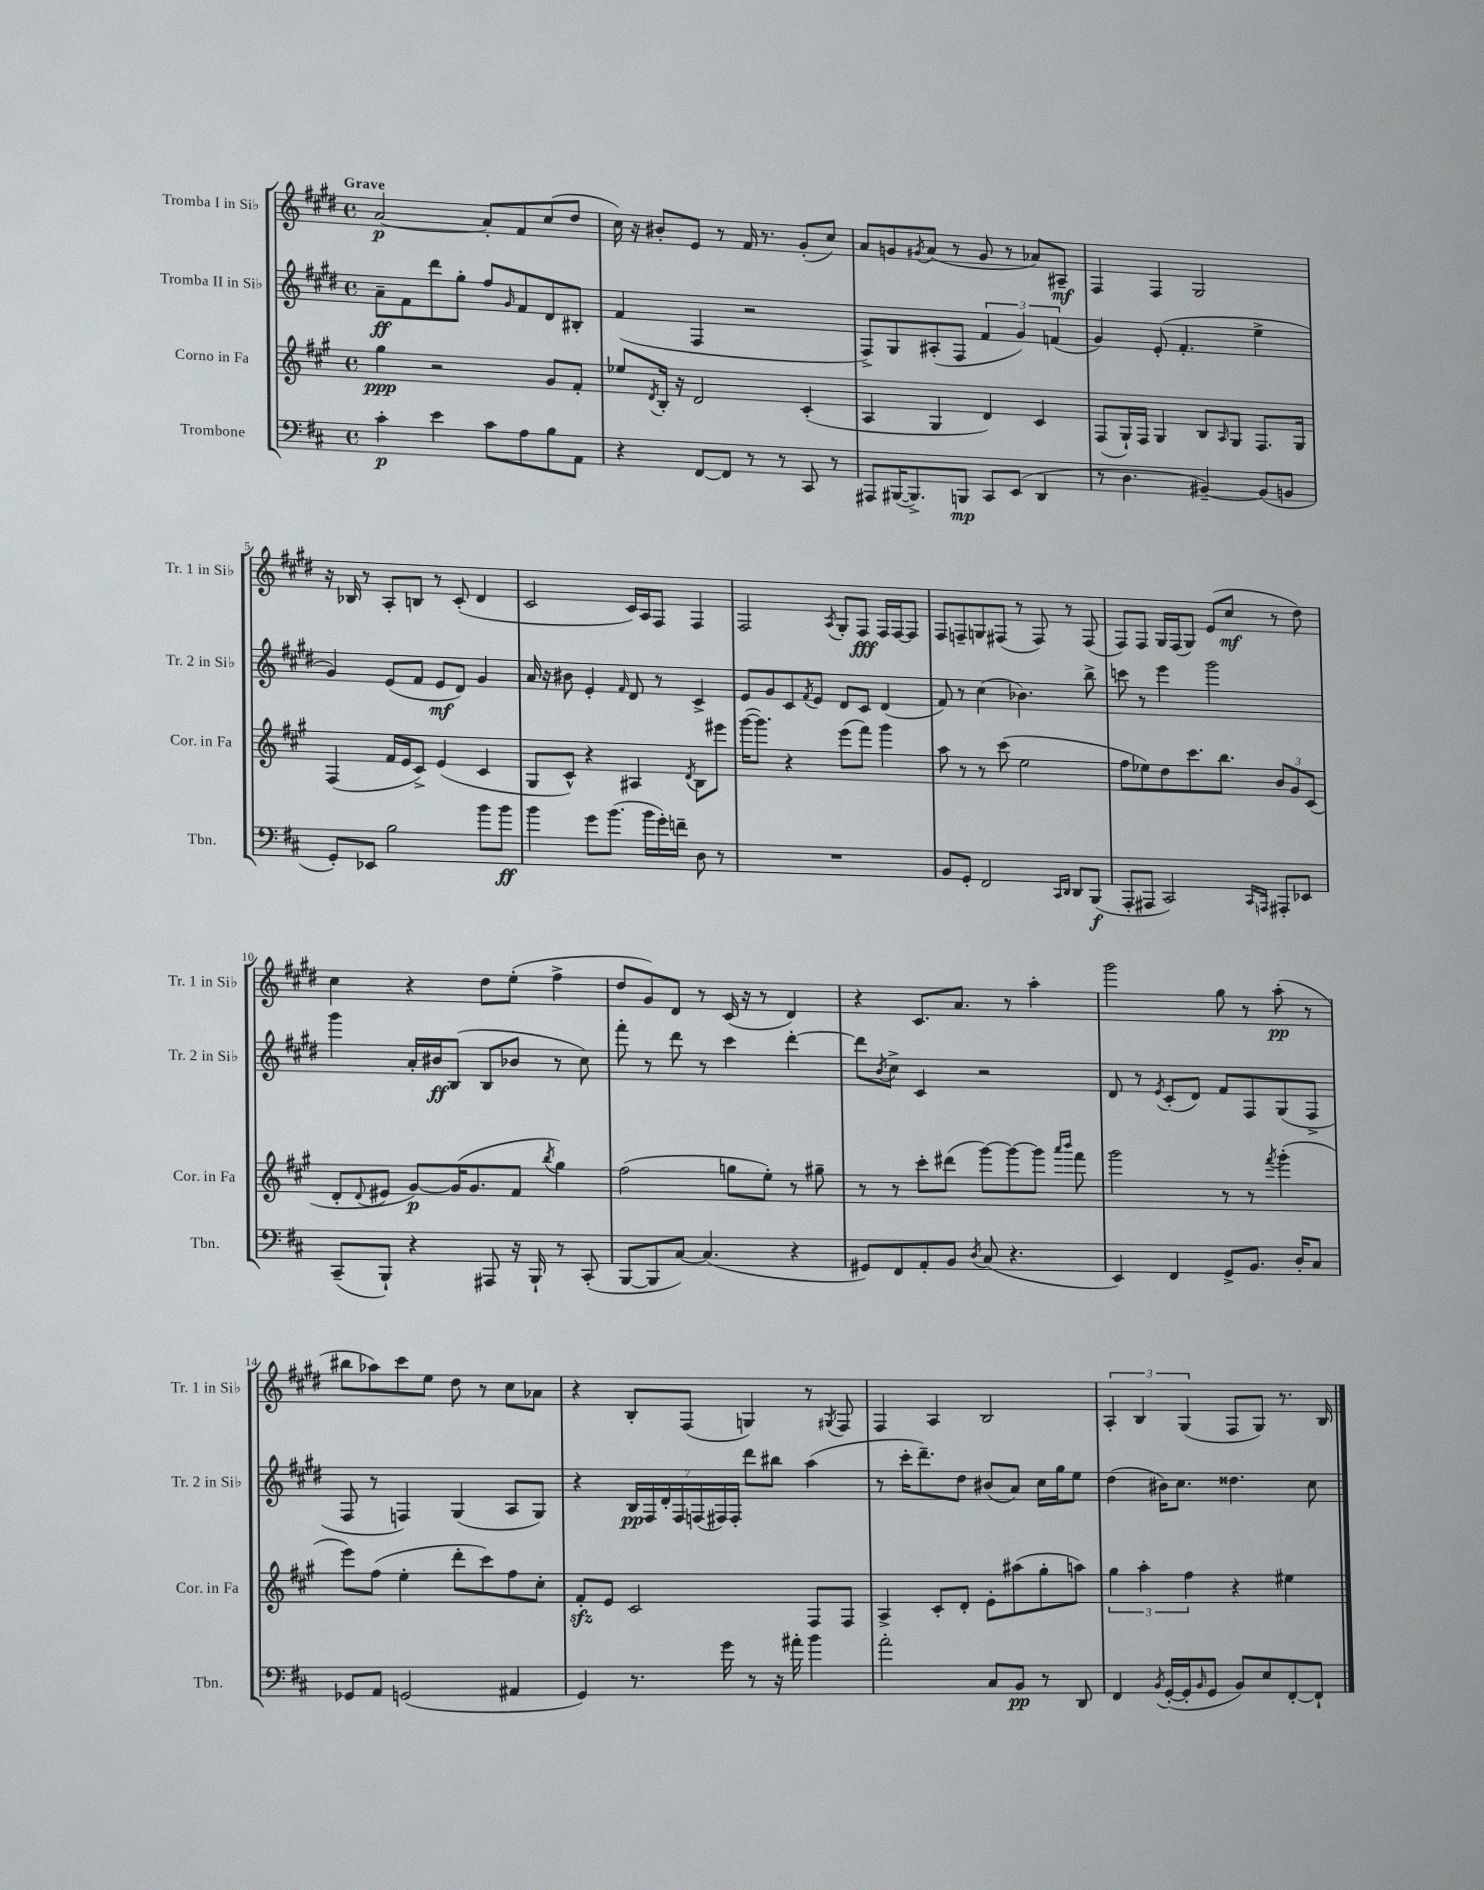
<<
\new StaffGroup <<
\new Staff = "s0" \with { instrumentName = "Tromba I in Sib" shortInstrumentName = "Tr. 1 in Sib" } {
    \clef treble \key e \major \defaultTimeSignature \time 4/4 \tempo "Grave"
    a'2~\p a'8-. fis'8 cis''8( dis''8 |
    cis''16) r16 bis'8-. e'8 r8 fis'16 r8. gis'8-.( cis''8) |
    a'8 g'8 \acciaccatura { gis'8 } a'8( r8 gis'8 r8 aes'8) ais8--\mf |
    fis4 fis4 gis2 |
    r16 bes16 r8 a8-. b8 r8 cis'8-.( dis'4 |
    cis'2 cis'16) a16 fis8 fis4 |
    fis2 \acciaccatura { a8 } gis8-. fis8\fff fis16 fis16~ fis8 |
    fis8 f8-- g8 fis8( r8 fis8) r8 fis8( |
    fis8) fis8 gis16 fis16( gis8) e'8( cis''8\mf r8 dis''8) |
    cis''4 r4 dis''8 e''8-.( fis''4-> |
    dis''8 gis'8) dis'8 r8 cis'16( r16 r8 dis'4) |
    r4 cis'8. a'8. r8 a''4-. |
    gis'''2 gis''8 r8 a''8-.\pp( r8 |
    bis''8 aes''8) cis'''8 e''8 dis''8 r8 cis''8 aes'8 |
    r4 b8-. fis8( g4) r8 \acciaccatura { gis8 } fis8 |
    fis4 a4 b2 |
    \tuplet 3/2 { a4-. b4 gis4( } fis8 gis8) r8. b16 \bar "|." |
}
\new Staff = "s1" \with { instrumentName = "Tromba II in Sib" shortInstrumentName = "Tr. 2 in Sib" } {
    \clef treble \key e \major \defaultTimeSignature \time 4/4
    a'8--\ff fis'8 dis'''8 gis''8-. fis''8 \grace { gis'16 } fis'8 dis'8 bis8-. |
    fis'4( fis4 r2 |
    fis8->) gis8 ais8-.( fis8 \tuplet 3/2 { fis'4 gis'4) f'4( } |
    gis'4) e'8-.( fis'4.-. e''4-> |
    gis'4) e'8( fis'8 e'8\mf dis'8) gis'4 |
    a'16 r16 bis'8 e'4-. \grace { fis'16 } dis'8 r8 cis'4-> |
    e'8 gis'8 cis'8 \acciaccatura { fis'8 } e'8 dis'8 cis'8 dis'4( |
    fis'8) r8 cis''4( bes'4.) b''8-> |
    c'''8 r8 e'''4 gis'''2 |
    gis'''4 a'16-. bis'16\ff b8( b8 bes'8 r8 cis''8) |
    fis'''8-. r8 dis'''8 r8 cis'''4 dis'''4~-. |
    dis'''8 \acciaccatura { b'8 } cis''8-> cis'4 r2 |
    dis'8 r8 \acciaccatura { e'8 } cis'8-.( dis'8) fis'8 fis8 gis8( fis8-> |
    fis8 r8 f4) gis4( a8 gis8) |
    r4 \tuplet 7/4 { b16\pp fis16 dis'16-. fis16 f16( fis16) fis16-. } dis'''8 bis''8 a''4( |
    r8 cis'''16-. dis'''8.--) dis''8 bis'8( a'8) cis''16 gis''16 e''8 |
    dis''4( bis'16) cis''8. disis''4. cis''8 \bar "|." |
}
\new Staff = "s2" \with { instrumentName = "Corno in Fa" shortInstrumentName = "Cor. in Fa" } {
    \clef treble \key a \major \defaultTimeSignature \time 4/4
    gis''4\ppp r2 gis'8 fis'8-. |
    ees''8 \acciaccatura { d'8 } b16-. r16 d'2 cis'4-.( |
    a4 gis4 d'4) cis'4 |
    fis8( gis16-!) fis16 gis4 b8 \grace { a16 } gis8 fis8. gis16 |
    fis4( fis'16 e'16 cis'8->) e'4( cis'4 |
    gis8 cis'8-^) r4 ais4 \acciaccatura { d'8 } b8 eis'''8 |
    gis'''16~( gis'''8.) r4 e'''8( fis'''8) gis'''4 |
    a''8 r8 r8 cis'''8( e''2 |
    fis''8 ees''8) d''8 cis'''8. b''8. \tuplet 3/2 { b'8 gis'8 cis'8( } |
    d'8-. \appoggiatura { d'8 } eis'8 gis'8~\p) gis'16( gis'8. fis'8 \acciaccatura { b''8 } gis''4) |
    fis''2( g''8 e''8-.) r8 gis''8-- |
    r8 r8 cis'''8-. dis'''8( gis'''8~) gis'''8~ gis'''8 \grace { a'''16 b'''16 } fis'''8 |
    gis'''2 r8 r8 \acciaccatura { fis'''8 } gis'''4-.( |
    e'''8) fis''8( e''4-. d'''8-. cis'''8) fis''8 cis''8-. |
    fis'8-.\sfz e'8 cis'2 fis8 fis8 |
    a4-> cis'8-. d'8-. e'8-. ais''8( gis''8-. a''8) |
    \tuplet 3/2 { gis''4 a''4-. fis''4 } r4 eis''4 \bar "|." |
}
\new Staff = "s3" \with { instrumentName = "Trombone" shortInstrumentName = "Tbn." } {
    \clef bass \key d \major \defaultTimeSignature \time 4/4
    cis'4-.\p e'4 cis'8 a8 b8 a,8 |
    r4 fis,8~ fis,8 r8 r8 cis,8 r8 |
    ais,,8 bis,,16~( bis,,8.->) b,,8\mp cis,8 e,8( d,4 |
    r8 d4. bis,4~--) bis,8( b,8 |
    g,8-.) ees,8 b2 b'8 b'8\ff |
    b'4 g'8 b'8.( b'16 g'16-.) f'16-- d8 r8 |
    R1 |
    b,8 g,8-. fis,2 \grace { cis,16 d,16 } d,8 b,,8\f( |
    a,,8-. ais,,8 cis,2) \grace { cis,16 a,,16 } ais,,8-. ees,8 |
    cis,8--( b,,8-!) r4 ais,,8 r16 b,,16-! r8 cis,8-.( |
    b,,8~ b,,8 cis8~) cis4.( r4 |
    gis,8) fis,8 a,8-. b,8 \acciaccatura { d8 } cis8( r4. |
    e,4) fis,4 g,8-> b,8. d16-. cis8 |
    ges,8 a,8 g,2( ais,4 |
    g,4) r8. g'16 r8 r16 ais'16-. b'4 |
    a'2-. cis8 b,8\pp r8 d,8 |
    fis,4 \acciaccatura { b,8 } g,16~-.( g,16-. \grace { b,16 } g,8 b,8) e8 fis,8~-. fis,8-! \bar "|." |
}
>>
>>
